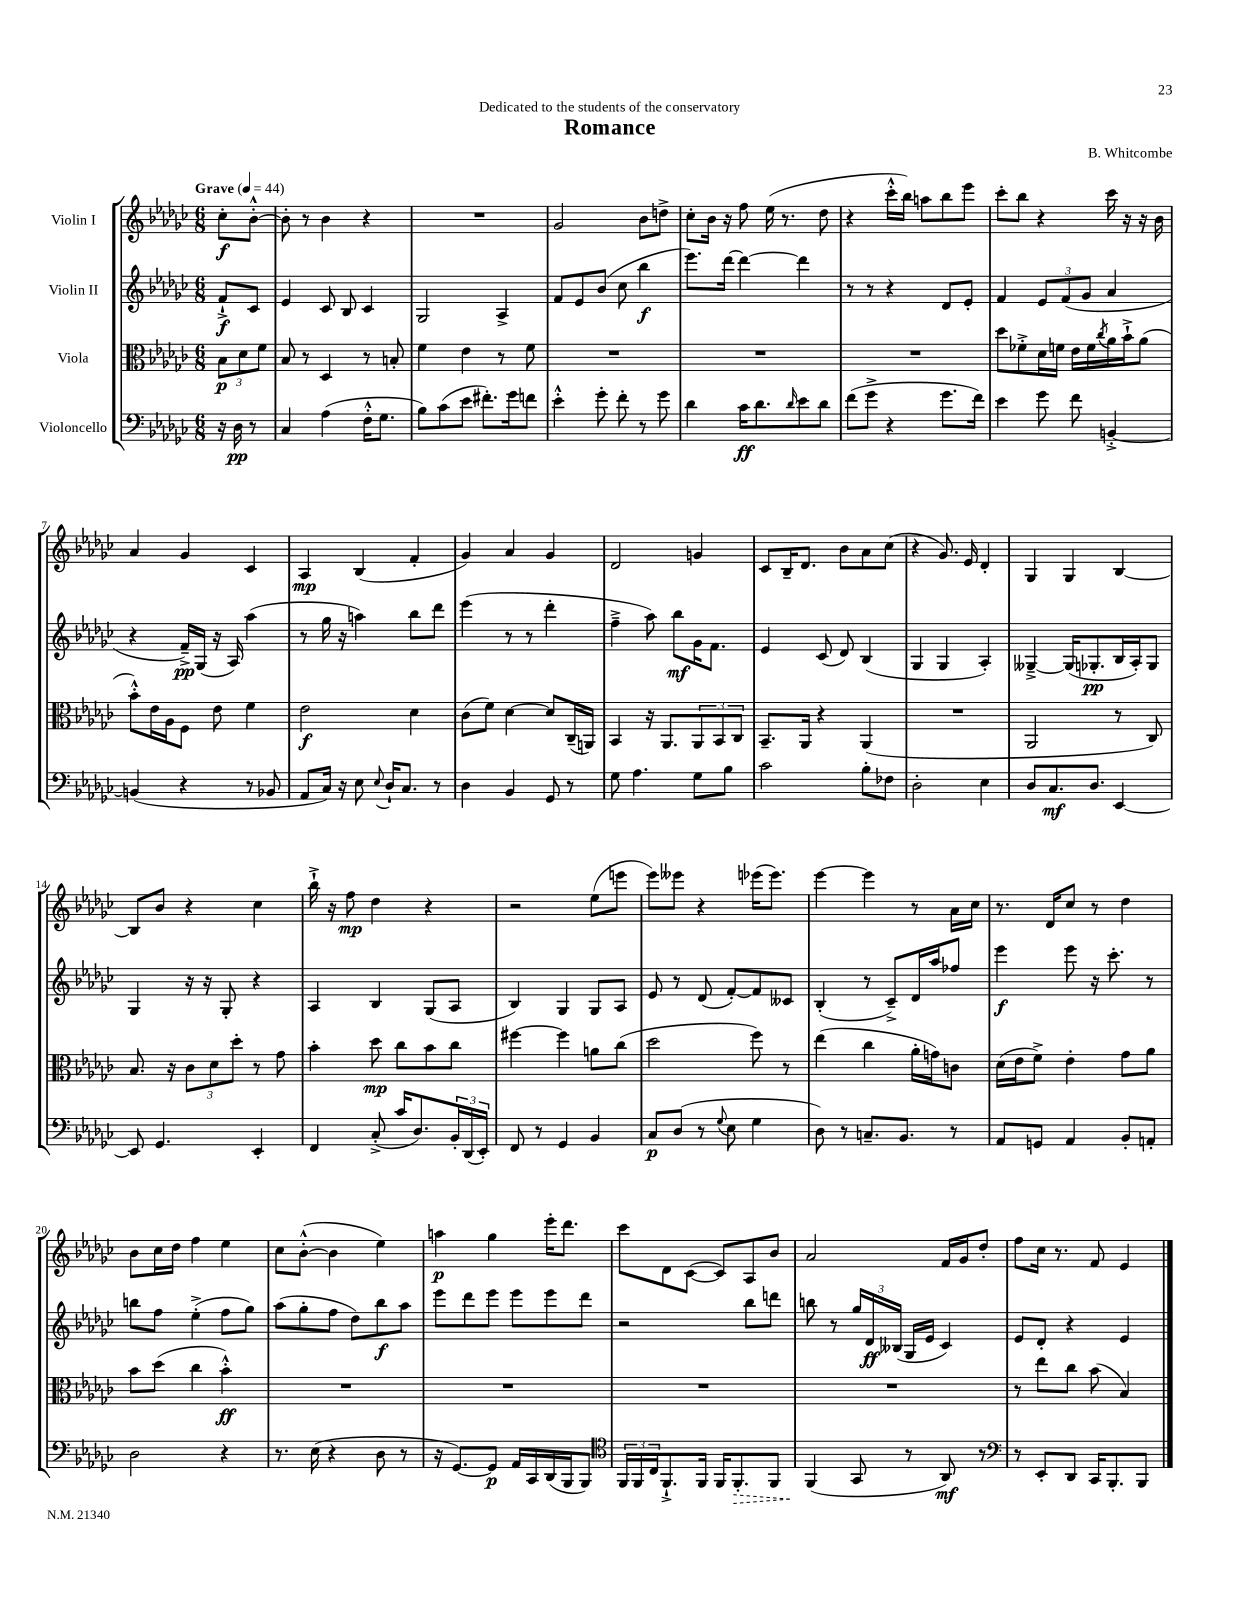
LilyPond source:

\header { title = "Romance" composer = "B. Whitcombe" dedication = "Dedicated to the students of the conservatory" }
<<
\new StaffGroup <<
\new Staff = "s0" \with { instrumentName = "Violin I" } {
    \clef treble \key ges \major \numericTimeSignature \time 6/8 \partial 4 \tempo "Grave" 4 = 44
    ces''8-.\f bes'8~-.-^ |
    bes'8-. r8 bes'4 r4 |
    R2. |
    ges'2 bes'8 d''8-> |
    ces''8-. bes'16 r16 f''8 ees''16( r8. des''8 |
    r4 ces'''16-.-^ bes''16) a''8 bes''8 ees'''8 |
    ces'''8-. bes''8 r4 ces'''16 r16 r16 bes'16 |
    aes'4 ges'4 ces'4 |
    aes4\mp bes4( f'4-. |
    ges'4) aes'4 ges'4 |
    des'2 g'4 |
    ces'8 bes16-- des'8. bes'8 aes'8 ces''8( |
    r4 ges'8.) ees'16 des'4-. |
    ges4 ges4 bes4~ |
    bes8 bes'8 r4 ces''4 |
    bes''16-!-> r16 f''8\mp des''4 r4 |
    r2 ees''8( e'''8 |
    ees'''8) eeses'''8 r4 ees'''16( ees'''8.) |
    ees'''4~ ees'''4 r8 aes'16 ces''16 |
    r8. des'16 ces''8 r8 des''4 |
    bes'8 ces''16 des''16 f''4 ees''4 |
    ces''8 bes'8~-.-^( bes'4 ees''4) |
    a''4\p ges''4 ees'''16-. des'''8. |
    ces'''8 des'8 ces'8~( ces'8) aes8 bes'8 |
    aes'2 f'16 ges'16 des''8-. |
    f''8 ces''16 r8. f'8 ees'4 \bar "|." |
}
\new Staff = "s1" \with { instrumentName = "Violin II" } {
    \clef treble \key ges \major \numericTimeSignature \time 6/8 \partial 4
    f'8-!->\f ces'8 |
    ees'4 ces'8 bes8 ces'4 |
    ges2 aes4-> |
    f'8 ees'8 bes'8( ces''8 bes''4\f |
    ees'''8.) des'''16~ des'''4~ des'''4 |
    r8 r8 r4 des'8 ees'8-. |
    f'4 \tuplet 3/2 { ees'8 f'8( ges'8 } aes'4 |
    r4 f'16--->\pp) ges16( r16 aes16) aes''4( |
    r8 ges''16 r16 a''4) bes''8 des'''8 |
    ees'''4( r8 r8 des'''4-. |
    f''4---> aes''8) bes''8\mf ges'16 f'8. |
    ees'4 ces'8( des'8) bes4( |
    ges4 ges4 aes4-.) |
    geses4~---> geses16( ges8.-.\pp bes16 aes16-.) ges8 |
    ges4 r16 r16 ges8-. r4 |
    aes4 bes4 ges8( aes8 |
    bes4) ges4 ges8 aes8 |
    ees'8 r8 des'8( f'8~-.) f'8 ceses'8 |
    bes4-.( r8 ces'8--->) des'16 aes''16 fes''8 |
    ees'''4\f ees'''8 r16 ces'''8.-. r8 |
    b''8 f''8 ees''4-.->( f''8 ges''8) |
    aes''8( ges''8-. f''8 des''8) bes''8\f aes''8 |
    ees'''8 des'''8 ees'''8 ees'''8 ees'''8 des'''8 |
    r2 bes''8 d'''8 |
    b''8 r8 \tuplet 3/2 { ges''16 des'16\ff beses16( } ges16 ees'16 ces'4) |
    ees'8 des'8-. r4 ees'4 \bar "|." |
}
\new Staff = "s2" \with { instrumentName = "Viola" } {
    \clef alto \key ges \major \numericTimeSignature \time 6/8 \partial 4
    \tuplet 3/2 { bes8\p des'8 f'8 } |
    bes8 r8 des4 r8 b8-. |
    f'4 ees'4 r8 f'8 |
    R2. |
    R2. |
    R2. |
    des''8 fes'8-.-> des'16 f'16 ees'16 f'16 \acciaccatura { ces''8 } aes'16 bes'16-!-> aes'8( |
    bes'8-.-^) ees'16 aes16 f8 ees'8 f'4 |
    ees'2\f des'4 |
    ces'8( f'8) des'4~ des'8 ces16--( a,16) |
    bes,4 r16 aes,8. \tuplet 3/2 { aes,8 bes,8 ces8 } |
    bes,8.-- aes,16 r4 aes,4( |
    R2. |
    aes,2 r8 ces8) |
    bes8. r16 \tuplet 3/2 { ces'8 des'8 des''8-. } r8 ges'8 |
    bes'4-. des''8\mp ces''8 bes'8 ces''8 |
    fis''4~ fis''4 a'8 ces''8( |
    des''2 f''8) r8 |
    ees''4( ces''4 aes'16-. g'16) c'8 |
    des'16( ees'16 f'8->) ees'4-. ges'8 aes'8 |
    bes'8 des''8( ces''4 bes'4-.-^\ff) |
    R2. |
    R2. |
    R2. |
    R2. |
    r8 ees''8 ces''8 bes'8( bes4) \bar "|." |
}
\new Staff = "s3" \with { instrumentName = "Violoncello" } {
    \clef bass \key ges \major \numericTimeSignature \time 6/8 \partial 4
    r16 des16\pp r8 |
    ces4 aes4( f16-.-^ ges8. |
    bes8) ces'8( ees'8 fis'8.-.) ges'16 f'8 |
    ees'4-.-^ ges'8-. f'8-. r8 ges'8 |
    des'4 ces'16\ff des'8. \grace { des'16 } ees'8 des'8 |
    f'8( ges'8-> r4 ges'8. f'16) |
    ees'4 ges'8 f'8 b,4~-.-> |
    b,4( r4 r8 bes,8 |
    aes,8 ces16) r16 ees8 \appoggiatura { ees8 } des16-! ces8. r8 |
    des4 bes,4 ges,8 r8 |
    ges8 aes4. ges8 bes8 |
    ces'2 bes8-. fes8 |
    des2-. ees4 |
    des8 ces8.\mf des8. ees,4~ |
    ees,8 ges,4. ees,4-. |
    f,4 ces8-.->( ces'16 des8.) \tuplet 3/2 { bes,16-. des,16( ees,16-.) } |
    f,8 r8 ges,4 bes,4 |
    ces8\p des8( r8 \appoggiatura { ges8 } ees8 ges4 |
    des8) r8 c8.-- bes,8. r8 |
    aes,8 g,8 aes,4 bes,8-. a,8-. |
    des2 r4 |
    r8. ees16( r4 des8 r8 |
    r16 ges,8.~) ges,8\p aes,16 ces,16 des,16( bes,,16 bes,,8) |
    \clef tenor \tuplet 3/2 { f,16 f,16 ces16 } f,8.-!-> f,16 f,16 \once \override Hairpin.style = #'dashed-line f,8.-.\> f,8 |
    f,4\!( ges,8 r8 aes,8\mf) r8 |
    \clef bass r8 ees,8-. des,8 ces,16 bes,,8.-. bes,,8 \bar "|." |
}
>>
>>
